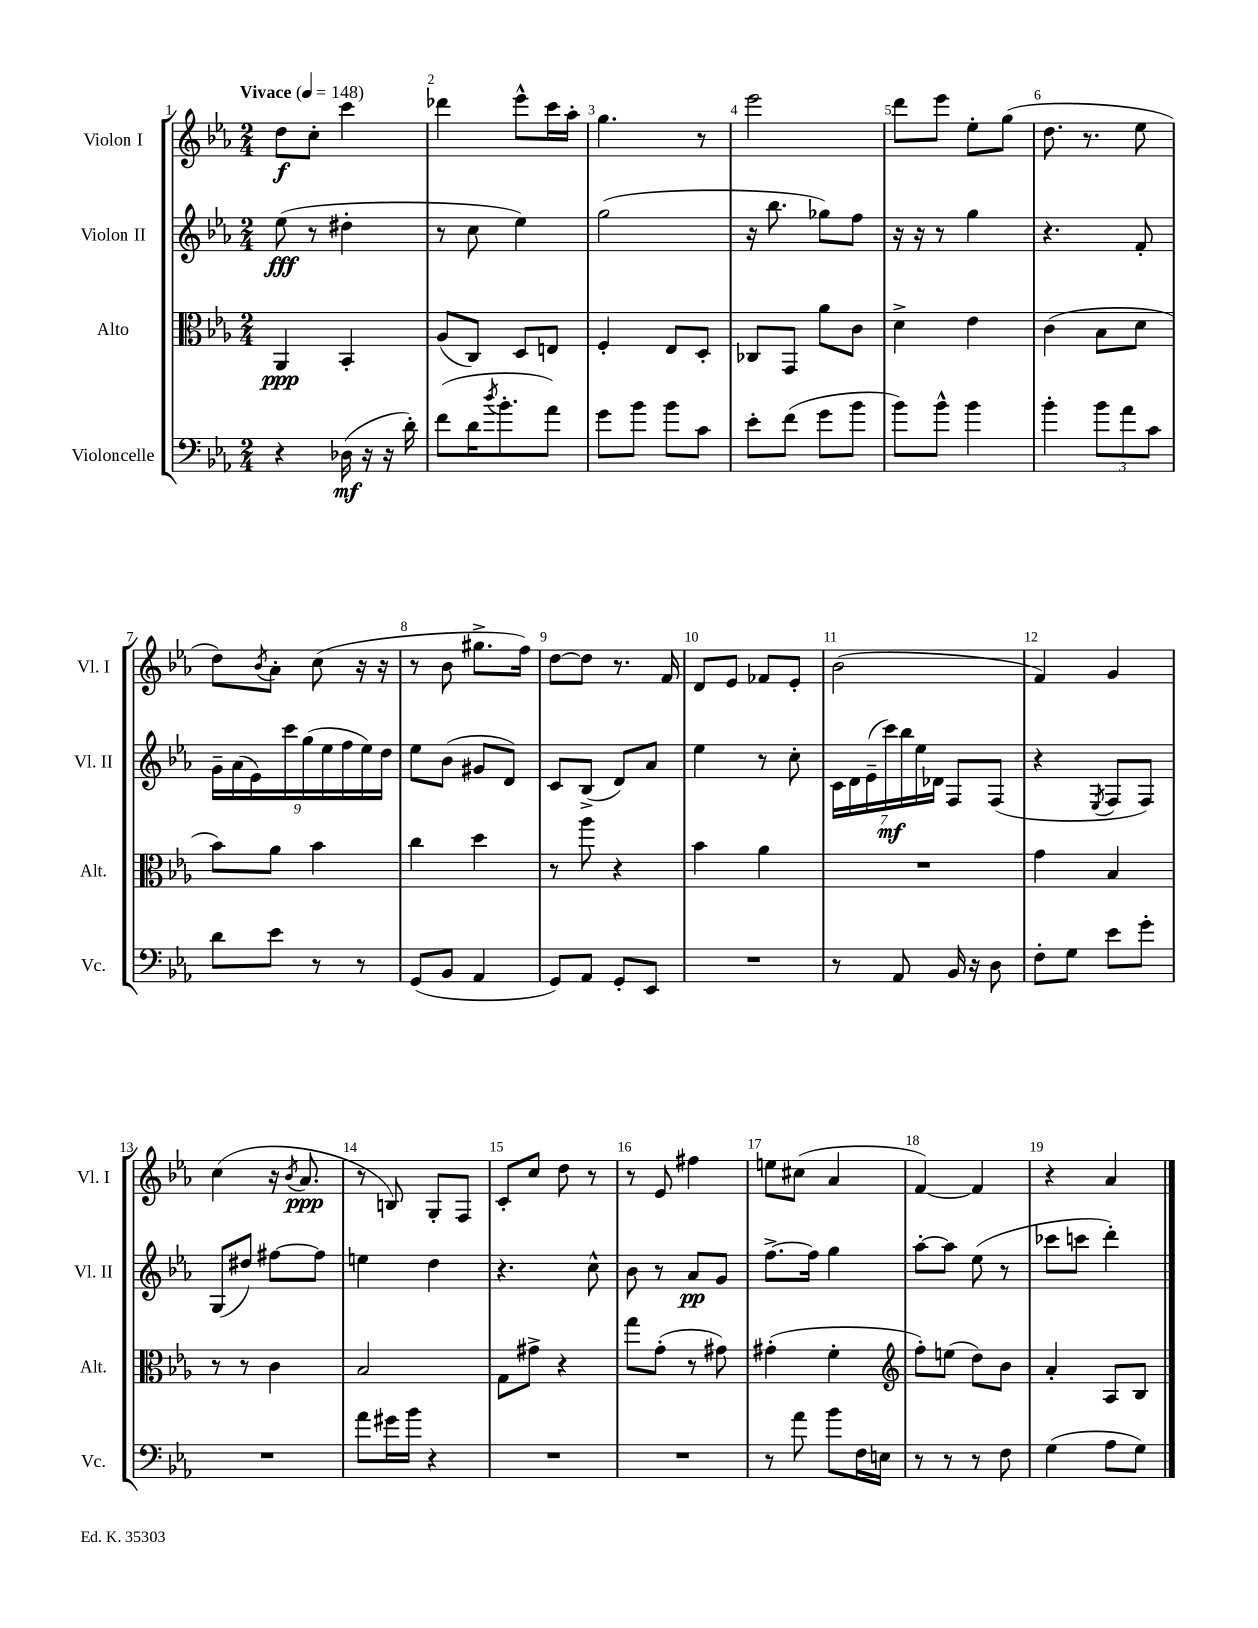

**kern	**dynam	**kern	**dynam	**kern	**dynam	**kern	**dynam
*part4	*part4	*part3	*part3	*part2	*part2	*part1	*part1
*staff4	*staff4	*staff3	*staff3	*staff2	*staff2	*staff1	*staff1
*I"Violoncelle	*	*I"Alto	*	*I"Violon II	*	*I"Violon I	*
*I'Vc.	*	*I'Alt.	*	*I'Vl. II	*	*I'Vl. I	*
*clefF4	*	*clefC3	*	*clefG2	*	*clefG2	*
*k[b-e-a-]	*	*k[b-e-a-]	*	*k[b-e-a-]	*	*k[b-e-a-]	*
*M2/4	*	*M2/4	*	*M2/4	*	*M2/4	*
*MM148	*	*MM148	*	*MM148	*	*MM148	*
=1	=1	=1	=1	=1	=1	=1	=1
!	!	!	!	!	!	!LO:TX:a:B:t=Vivace	!
4r	.	4AA-/	ppp	(8ee-\	fff	8dd\L	f
.	.	.	.	8r	.	8cc'\J	.
(16D-X\	mf	4BB-'/	.	4dd#X'\	.	4ccc\	.
16r	.	.	.	.	.	.	.
16r	.	.	.	.	.	.	.
16d'\)	.	.	.	.	.	.	.
=2	=2	=2	=2	=2	=2	=2	=2
(8f\L	.	(8A-/L	.	8r	.	4ddd-X\	.
16d\K	.	8C/J)	.	8cc\	.	.	.
8qdd/	.	.	.	.	.	.	.
8.b-'\	.	.	.	.	.	.	.
.	.	8D/L	.	4ee-\)	.	8eee-^^\L	.
8a-\J)	.	8En/J	.	.	.	16ccc\L	.
.	.	.	.	.	.	16aa-'\JJ	.
=3	=3	=3	=3	=3	=3	=3	=3
8g\L	.	4F'/	.	(2gg\	.	4.gg\	.
8b-\J	.	.	.	.	.	.	.
8b-\L	.	8E-/L	.	.	.	.	.
8c\J	.	8D'/J	.	.	.	8r	.
=4	=4	=4	=4	=4	=4	=4	=4
8e-'\L	.	8C-X/L	.	16r	.	2eee-\	.
.	.	.	.	8.bb-\	.	.	.
(8f\J	.	8GG/J	.	.	.	.	.
8g\L	.	8a-\L	.	8gg-X\L)	.	.	.
8b-\J	.	8c\J	.	8ff\J	.	.	.
=5	=5	=5	=5	=5	=5	=5	=5
8b-\L)	.	4d^\	.	16r	.	8ddd\L	.
.	.	.	.	16r	.	.	.
8b-^^\J	.	.	.	8r	.	8eee-\J	.
4b-\	.	4e-\	.	4gg\	.	8ee-'\L	.
.	.	.	.	.	.	(8gg\J	.
=6	=6	=6	=6	=6	=6	=6	=6
4b-'\	.	(4c\	.	4.r	.	8.dd\	.
.	.	.	.	.	.	8.r	.
12b-\L	.	8B-\L	.	.	.	.	.
12a-\	.	.	.	.	.	.	.
.	.	8d\J	.	8f'/	.	8ee-\	.
12c\J	.	.	.	.	.	.	.
!!LO:LB:g=z
=7	=7	=7	=7	=7	=7	=7	=7
8d\L	.	8b-\L)	.	18g~\LL	.	8dd\L)	.
.	.	.	.	(18a-\	.	.	.
.	.	.	.	18e-\)	.	.	.
.	.	.	.	.	.	8qb-/	.
8e-\J	.	8a-\J	.	.	.	8a-'\J	.
.	.	.	.	18ccc\	.	.	.
.	.	.	.	(18gg\	.	.	.
8r	.	4b-\	.	.	.	(8cc\	.
.	.	.	.	18ee-\	.	.	.
.	.	.	.	18ff\	.	.	.
8r	.	.	.	.	.	16r	.
.	.	.	.	18ee-\)	.	.	.
.	.	.	.	.	.	16r	.
.	.	.	.	18dd\JJ	.	.	.
=8	=8	=8	=8	=8	=8	=8	=8
(8GG/L	.	4cc\	.	8ee-\L	.	8r	.
8BB-/J	.	.	.	(8b-\J	.	8b-\	.
4AA-/	.	4dd\	.	8g#X/L	.	8.gg#X^\L	.
.	.	.	.	8d/J)	.	.	.
.	.	.	.	.	.	16ff\Jk)	.
=9	=9	=9	=9	=9	=9	=9	=9
8GG/L)	.	8r	.	8c/L	.	[8dd\L	.
8AA-/J	.	8aa-\	.	(8B-^/J	.	8dd\J]	.
8GG'/L	.	4r	.	8d/L)	.	8.r	.
8EE-/J	.	.	.	8a-/J	.	.	.
.	.	.	.	.	.	16f/	.
=10	=10	=10	=10	=10	=10	=10	=10
2r	.	4b-\	.	4ee-\	.	8d/L	.
.	.	.	.	.	.	8e-/J	.
.	.	4a-\	.	8r	.	8f-X/L	.
.	.	.	.	8cc'\	.	8e-'/J	.
=11	=11	=11	=11	=11	=11	=11	=11
8r	.	2r	.	28c\LL	.	(2b-\	.
.	.	.	.	28d\	.	.	.
.	.	.	.	(28e-~\	.	.	.
.	.	.	.	28ccc\)	mf	.	.
8AA-/	.	.	.	.	.	.	.
.	.	.	.	28bb-\	.	.	.
.	.	.	.	28ee-\	.	.	.
.	.	.	.	28d-X\JJ	.	.	.
16BB-/	.	.	.	8F/L	.	.	.
16r	.	.	.	.	.	.	.
8D\	.	.	.	(8F/J	.	.	.
=12	=12	=12	=12	=12	=12	=12	=12
8F'\L	.	4g\	.	4r	.	4f/)	.
8G\J	.	.	.	.	.	.	.
.	.	.	.	8qE-/	.	.	.
8e-\L	.	4B-/	.	8F/L	.	4g/	.
8g'\J	.	.	.	8F/J)	.	.	.
!!LO:LB:g=z
=13	=13	=13	=13	=13	=13	=13	=13
2r	.	8r	.	(8G/L	.	(4cc\	.
.	.	8r	.	8dd#X/J)	.	.	.
.	.	4c\	.	[8ff#X\L	.	16r	.
.	.	.	.	.	.	8qb-/	.
.	.	.	.	.	.	8.a-/	ppp
.	.	.	.	8ff#\J]	.	.	.
=14	=14	=14	=14	=14	=14	=14	=14
8a-\L	.	2B-/	.	4een\	.	8r	.
16g#X\L	.	.	.	.	.	8Bn/)	.
16b-\JJ	.	.	.	.	.	.	.
4r	.	.	.	4dd\	.	8G'/L	.
.	.	.	.	.	.	8F/J	.
=15	=15	=15	=15	=15	=15	=15	=15
2r	.	8G\L	.	4.r	.	8c'/L	.
.	.	8g#X^\J	.	.	.	8cc/J	.
.	.	4r	.	.	.	8dd\	.
.	.	.	.	8cc^^\	.	8r	.
=16	=16	=16	=16	=16	=16	=16	=16
2r	.	8gg\L	.	8b-\	.	8r	.
.	.	(8g'\J	.	8r	.	8e-/	.
.	.	8r	.	8a-/L	pp	4ff#X\	.
.	.	8g#X\)	.	8g/J	.	.	.
=17	=17	=17	=17	=17	=17	=17	=17
8r	.	(4g#X'\	.	[8.ff^\L	.	8een\L	.
8a-\	.	.	.	.	.	(8cc#X\J	.
.	.	.	.	16ff\Jk]	.	.	.
8b-\L	.	4f'\	.	4gg\	.	4a-/	.
16F\L	.	.	.	.	.	.	.
16En\JJ	.	.	.	.	.	.	.
=18	=18	=18	=18	=18	=18	=18	=18
*	*	*clefG2	*	*	*	*	*
8r	.	8ff'\L)	.	[8aa-'\L	.	[4f/)	.
8r	.	(8een\J	.	8aa-\J]	.	.	.
8r	.	8dd\L)	.	(8ee-\	.	4f/]	.
8F\	.	8b-\J	.	8r	.	.	.
=19	=19	=19	=19	=19	=19	=19	=19
(4G\	.	4a-'/	.	8ccc-X\L	.	4r	.
.	.	.	.	8cccn\J	.	.	.
8A-\L	.	8A-/L	.	4ddd'\)	.	4a-/	.
8G\J)	.	8B-/J	.	.	.	.	.
==	==	==	==	==	==	==	==
*-	*-	*-	*-	*-	*-	*-	*-
